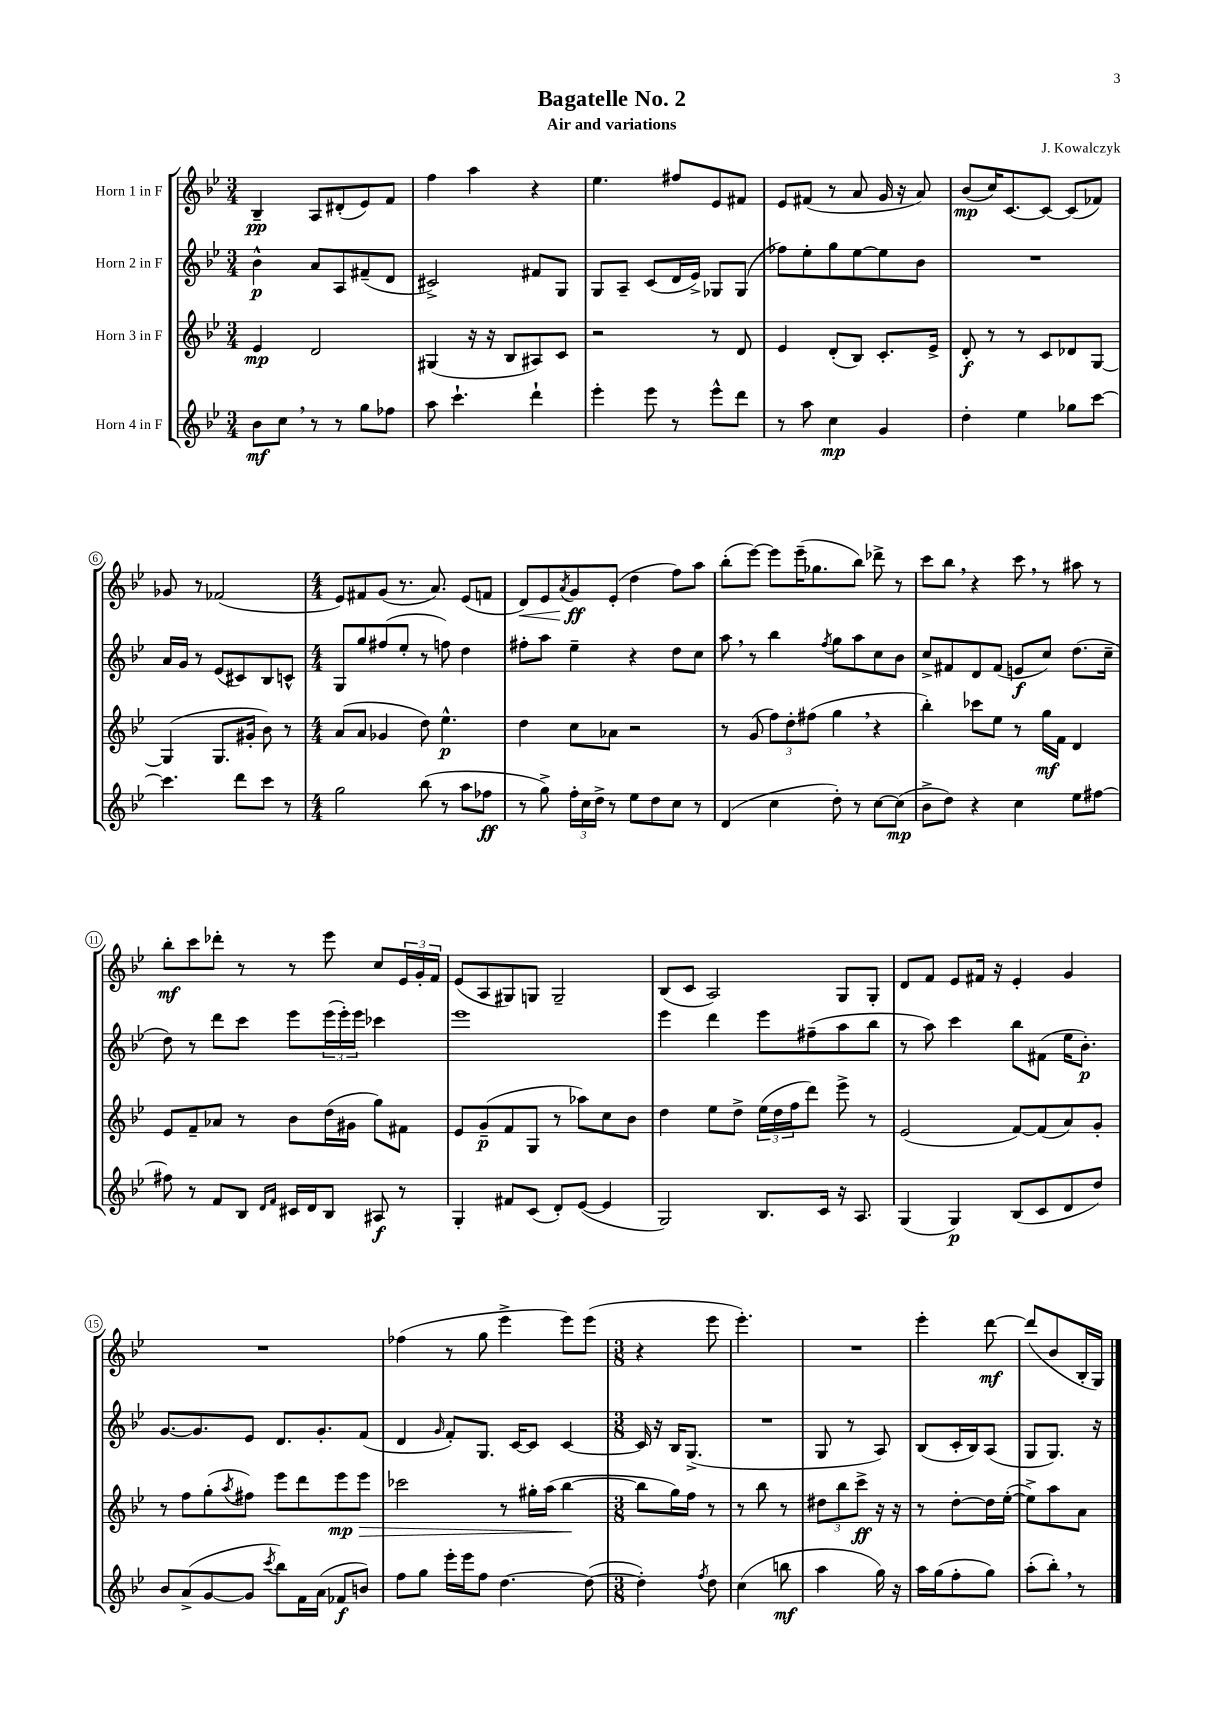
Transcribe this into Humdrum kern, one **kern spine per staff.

**kern	**dynam	**kern	**dynam	**kern	**dynam	**kern	**dynam
*part4	*part4	*part3	*part3	*part2	*part2	*part1	*part1
*staff4	*staff4	*staff3	*staff3	*staff2	*staff2	*staff1	*staff1
*I"Horn 4 in F	*	*I"Horn 3 in F	*	*I"Horn 2 in F	*	*I"Horn 1 in F	*
*clefG2	*	*clefG2	*	*clefG2	*	*clefG2	*
*k[b-e-]	*	*k[b-e-]	*	*k[b-e-]	*	*k[b-e-]	*
*M3/4	*	*M3/4	*	*M3/4	*	*M3/4	*
=1	=1	=1	=1	=1	=1	=1	=1
8b-\L	mf	4e-/	mp	4b-^^\	p	4B-~/	pp
8cc,\J	.	.	.	.	.	.	.
8r	.	2d/	.	8a/L	.	8A/L	.
8r	.	.	.	8A/	.	(8d#X'/	.
8gg\L	.	.	.	(8f#X~/	.	8e-/)	.
8ff-X\J	.	.	.	8d/J	.	8f/J	.
=2	=2	=2	=2	=2	=2	=2	=2
8aa\	.	(4G#X/	.	2c#X^/)	.	4ff\	.
4.ccc`\	.	.	.	.	.	.	.
.	.	16r	.	.	.	4aa\	.
.	.	16r	.	.	.	.	.
.	.	8B-/L	.	.	.	.	.
4ddd`\	.	8A#X/)	.	8f#X/L	.	4r	.
.	.	8c/J	.	8G/J	.	.	.
=3	=3	=3	=3	=3	=3	=3	=3
4eee-'\	.	2r	.	8G/L	.	4.ee-\	.
.	.	.	.	8A~/J	.	.	.
8eee-\	.	.	.	(8c/L	.	.	.
8r	.	.	.	16d/L	.	8ff#X/L	.
.	.	.	.	16e-^/JJ)	.	.	.
8eee-^^\L	.	8r	.	8G-X/L	.	8e-/	.
8ddd\J	.	8d/	.	(8G-/J	.	8f#X/J	.
=4	=4	=4	=4	=4	=4	=4	=4
8r	.	4e-/	.	8ff-X\L)	.	8e-/L	.
8aa\	.	.	.	8ee-'\	.	(8f#X/J	.
4cc\	mp	(8d'/L	.	8gg\	.	8r	.
.	.	8B-/J)	.	[8ee-\	.	8a/	.
4g/	.	8.c'/L	.	8ee-\]	.	16g/	.
.	.	.	.	.	.	16r	.
.	.	.	.	8b-\J	.	8a/)	.
.	.	16e-^/Jk	.	.	.	.	.
=5	=5	=5	=5	=5	=5	=5	=5
4dd'\	.	8d'/	f	2.r	.	(8b-/L	mp
.	.	8r	.	.	.	16cc/K)	.
.	.	.	.	.	.	[8.c/	.
4ee-\	.	8r	.	.	.	.	.
.	.	8c/L	.	.	.	8c/J_	.
8gg-X\L	.	8d-X/	.	.	.	(8c/L]	.
[8ccc\J	.	[8G/J	.	.	.	8f-X/J)	.
!!LO:LB:g=z
=6	=6	=6	=6	=6	=6	=6	=6
4.ccc\]	.	(4G/]	.	16a/LL	.	8g-X/	.
.	.	.	.	16g/JJ	.	.	.
.	.	.	.	8r	.	8r	.
.	.	8.G/L	.	(8e-/L	.	(2f-X/	.
8ddd\L	.	.	.	8c#X/)	.	.	.
.	.	16g#X'/Jk	.	.	.	.	.
8ccc\J	.	8b-\)	.	8B-/	.	.	.
8r	.	8r	.	8cn^^/J	.	.	.
=7	=7	=7	=7	=7	=7	=7	=7
*M4/4	*	*M4/4	*	*M4/4	*	*M4/4	*
2gg\	.	(8a/L	.	8G/L	.	8e-/L)	.
.	.	8a/J	.	8gg/	.	8f#X/	.
.	.	4g-X/	.	(8ff#X/	.	(8g/J	.
.	.	.	.	8ee-'/J	.	8.r	.
(8bb-\	.	8dd\)	.	8r	.	.	.
.	.	.	.	.	.	8.a/)	.
8r	.	4.ee-^^\	p	8ffn\)	.	.	.
8aa\L	.	.	.	4dd\	.	(8e-/L	.
8ff-X\J	ff	.	.	.	.	8fn/J	.
=8	=8	=8	=8	=8	=8	=8	=8
!	!	!	!	!	!	!	!LO:HP:b
8r	.	4dd\	.	8ff#X'\L	.	8d/L)	<
8gg^\)	.	.	.	8aa\J	.	8e-/	.
.	.	.	.	.	.	8qa/	.
24ff'\LL	.	8cc\L	.	4ee-~\	.	8g/	ff
24cc\	.	.	.	.	.	.	.
24dd^\JJ	.	.	.	.	.	.	.
8r	.	8a-X\J	.	.	.	(8e-'/J	[
8ee-\L	.	2r	.	4r	.	4dd\	.
8dd\	.	.	.	.	.	.	.
8cc\J	.	.	.	8dd\L	.	8ff\L)	.
8r	.	.	.	8cc\J	.	8aa\J	.
=9	=9	=9	=9	=9	=9	=9	=9
(4d/	.	8r	.	8aa,\	.	(8bb-'\L	.
.	.	(8g/	.	8r	.	[8eee-\J)	.
4cc\	.	12ff\L)	.	4bb-\	.	8eee-\L]	.
.	.	12dd'\	.	.	.	.	.
.	.	.	.	.	.	(16eee-~\K	.
.	.	(12ff#X\J	.	.	.	.	.
.	.	.	.	.	.	8.gg-X\	.
.	.	.	.	8qff/	.	.	.
8dd'\)	.	4gg,\	.	8gg\L	.	.	.
8r	.	.	.	8aa\	.	8bb-\J)	.
[8cc\L	.	4r	.	8cc\	.	8ddd-X^\	.
(8cc\J]	mp	.	.	8b-\J	.	8r	.
=10	=10	=10	=10	=10	=10	=10	=10
8b-^\L	.	4bb-'\)	.	8cc^/L	.	8ccc\L	.
8dd\J)	.	.	.	8f#X/	.	8bb-,\J	.
4r	.	8ccc-X\L	.	8d/	.	4r	.
.	.	8ee-\J	.	(8f#/J	.	.	.
4cc\	.	8r	.	8en/L	f	8ccc,\	.
.	.	16gg\LL	mf	8cc/J)	.	8r	.
.	.	16f\JJ	.	.	.	.	.
8ee-\L	.	4d/	.	(8.dd\L	.	8aa#X\	.
[8ff#X\J	.	.	.	.	.	8r	.
.	.	.	.	16cc~\Jk	.	.	.
!!LO:LB:g=z
=11	=11	=11	=11	=11	=11	=11	=11
8ff#X\]	.	8e-/L	.	8dd\)	.	8bb-'\L	mf
8r	.	8f~/	.	8r	.	8ccc\	.
8f/L	.	8a-X/J	.	8ddd\L	.	8ddd-X'\J	.
8B-/J	.	8r	.	8ccc\J	.	8r	.
16qqd/LL	.	.	.	.	.	.	.
16qqf/JJ	.	.	.	.	.	.	.
16c#X/LL	.	8b-\L	.	8eee-\L	.	8r	.
16d/J	.	.	.	.	.	.	.
8B-/J	.	(16dd\L	.	(24eee-\L	.	8eee-\	.
.	.	.	.	24eee-'\)	.	.	.
.	.	16g#X\JJ	.	.	.	.	.
.	.	.	.	24eee-\JJ	.	.	.
8A#X/	f	8gg\L)	.	4ccc-X\	.	8cc/L	.
8r	.	8f#X\J	.	.	.	24e-/L	.
.	.	.	.	.	.	24g'/	.
.	.	.	.	.	.	24f/JJ	.
=12	=12	=12	=12	=12	=12	=12	=12
4G'/	.	8e-/L	.	1eee-	.	(8e-/L	.
.	.	(8g~/	p	.	.	8A/	.
8f#X/L	.	8f/	.	.	.	8G#X/)	.
(8c/J	.	8G/J	.	.	.	8Gn/J	.
8d'/L)	.	8r	.	.	.	2G~/	.
([8e-/J	.	8aa-X\L)	.	.	.	.	.
4e-/]	.	8cc\	.	.	.	.	.
.	.	8b-\J	.	.	.	.	.
=13	=13	=13	=13	=13	=13	=13	=13
2G/)	.	4dd\	.	4eee-\	.	(8B-/L	.
.	.	.	.	.	.	8c/J	.
.	.	8ee-\L	.	4ddd\	.	2A/)	.
.	.	8dd^\J	.	.	.	.	.
8.B-/L	.	(24ee-\LL	.	8eee-\L	.	.	.
.	.	24dd\	.	.	.	.	.
.	.	24ff\J	.	.	.	.	.
.	.	8ddd\J)	.	(8ff#X~\	.	.	.
16c/Jk	.	.	.	.	.	.	.
16r	.	8eee-^\	.	8aa\	.	8G/L	.
8.A/	.	.	.	.	.	.	.
.	.	8r	.	8bb-\J	.	8G'/J	.
=14	=14	=14	=14	=14	=14	=14	=14
(4G/	.	(2e-/	.	8r	.	8d/L	.
.	.	.	.	8aa\)	.	8f/J	.
4G/)	p	.	.	4ccc\	.	8e-/L	.
.	.	.	.	.	.	16f#X/Jk	.
.	.	.	.	.	.	16r	.
(8B-/L	.	[8f/L)	.	8bb-\L	.	4e-'/	.
8c/	.	(8f/]	.	(8f#X\J	.	.	.
8d/	.	8a/)	.	16ee-\KL	.	4g/	.
.	.	.	.	8.b-'\J)	p	.	.
8dd/J)	.	8g'/J	.	.	.	.	.
!!LO:LB:g=z
=15	=15	=15	=15	=15	=15	=15	=15
8b-/L	.	8r	.	[8.g/L	.	1r	.
(8a^/	.	8ff\L	.	.	.	.	.
.	.	.	.	8.g/]	.	.	.
[8g/	.	(8gg'\	.	.	.	.	.
.	.	8qaa/	.	.	.	.	.
8g/J]	.	8ff#X\J)	.	8e-/J	.	.	.
8qccc/	.	.	.	.	.	.	.
8bb-\L)	.	8eee-\L	.	8.d/L	.	.	.
16f\L	.	8ddd\	.	.	.	.	.
(16a\JJ	.	.	.	8.g'/	.	.	.
8f-X/L	f	8eee-\	mp	.	.	.	.
!	!	!	!LO:HP:b	!	!	!	!
8bn/J)	.	8eee-\J	>	(8f/J	.	.	.
=16	=16	=16	=16	=16	=16	=16	=16
8ff\L	.	2ccc-X\	.	4d/	.	(4ff-X\	.
8gg\J	.	.	.	.	.	.	.
.	.	.	.	16qqg/	.	.	.
16eee-'\LL	.	.	.	8f'/L)	.	8r	.
16eee-\J	.	.	.	.	.	.	.
8ff\J	.	.	.	8.G/J	.	8gg\	.
[4.dd\	.	8r	.	.	.	4eee-^\	.
.	.	.	.	[16c/KL	.	.	.
.	.	16gg#X'\LL	.	8c/J]	.	.	.
.	.	(16aa\JJ	.	.	.	.	.
.	.	[4bb-\	.	[4c/	.	8eee-\L)	.
(8dd\_	.	.	.	.	.	(8eee-\J	.
.	.	.	]	.	.	.	.
=17	=17	=17	=17	=17	=17	=17	=17
*M3/8	*	*M3/8	*	*M3/8	*	*M3/8	*
4dd'\])	.	8bb-\L]	.	16c/]	.	4r	.
.	.	.	.	16r	.	.	.
.	.	16gg\L)	.	16B-/KL	.	.	.
.	.	16ff\JJ	.	(8.G^/J	.	.	.
8qff/	.	.	.	.	.	.	.
8dd\	.	8r	.	.	.	8eee-\	.
=18	=18	=18	=18	=18	=18	=18	=18
(4cc\	.	8r	.	4.r	.	4.eee-'\)	.
.	.	8bb-\	.	.	.	.	.
8bbn\	mf	8r	.	.	.	.	.
=19	=19	=19	=19	=19	=19	=19	=19
4aa\	.	12dd#X\L	.	8G/	.	4.r	.
.	.	12bb-\	.	.	.	.	.
.	.	.	.	8r	.	.	.
.	.	12ccc^\J	ff	.	.	.	.
16gg\)	.	16r	.	8A/)	.	.	.
16r	.	16r	.	.	.	.	.
=20	=20	=20	=20	=20	=20	=20	=20
16aa\LL	.	8r	.	(8B-/L	.	4eee-'\	.
(16gg\J	.	.	.	.	.	.	.
8ff'\	.	[8dd'\L	.	16c'/L	.	.	.
.	.	.	.	16B-/J)	.	.	.
8gg\J)	.	16dd\L]	.	(8A/J	.	[8ddd\	mf
.	.	([16ee-'\JJ	.	.	.	.	.
=21	=21	=21	=21	=21	=21	=21	=21
(8aa'\L	.	8ee-^\L])	.	8G/L	.	(8ddd/L]	.
8bb-',\J)	.	8aa\	.	8.G/J)	.	8b-/	.
8r	.	8a\J	.	.	.	16B-'/L	.
.	.	.	.	16r	.	16G/JJ)	.
==	==	==	==	==	==	==	==
*-	*-	*-	*-	*-	*-	*-	*-
